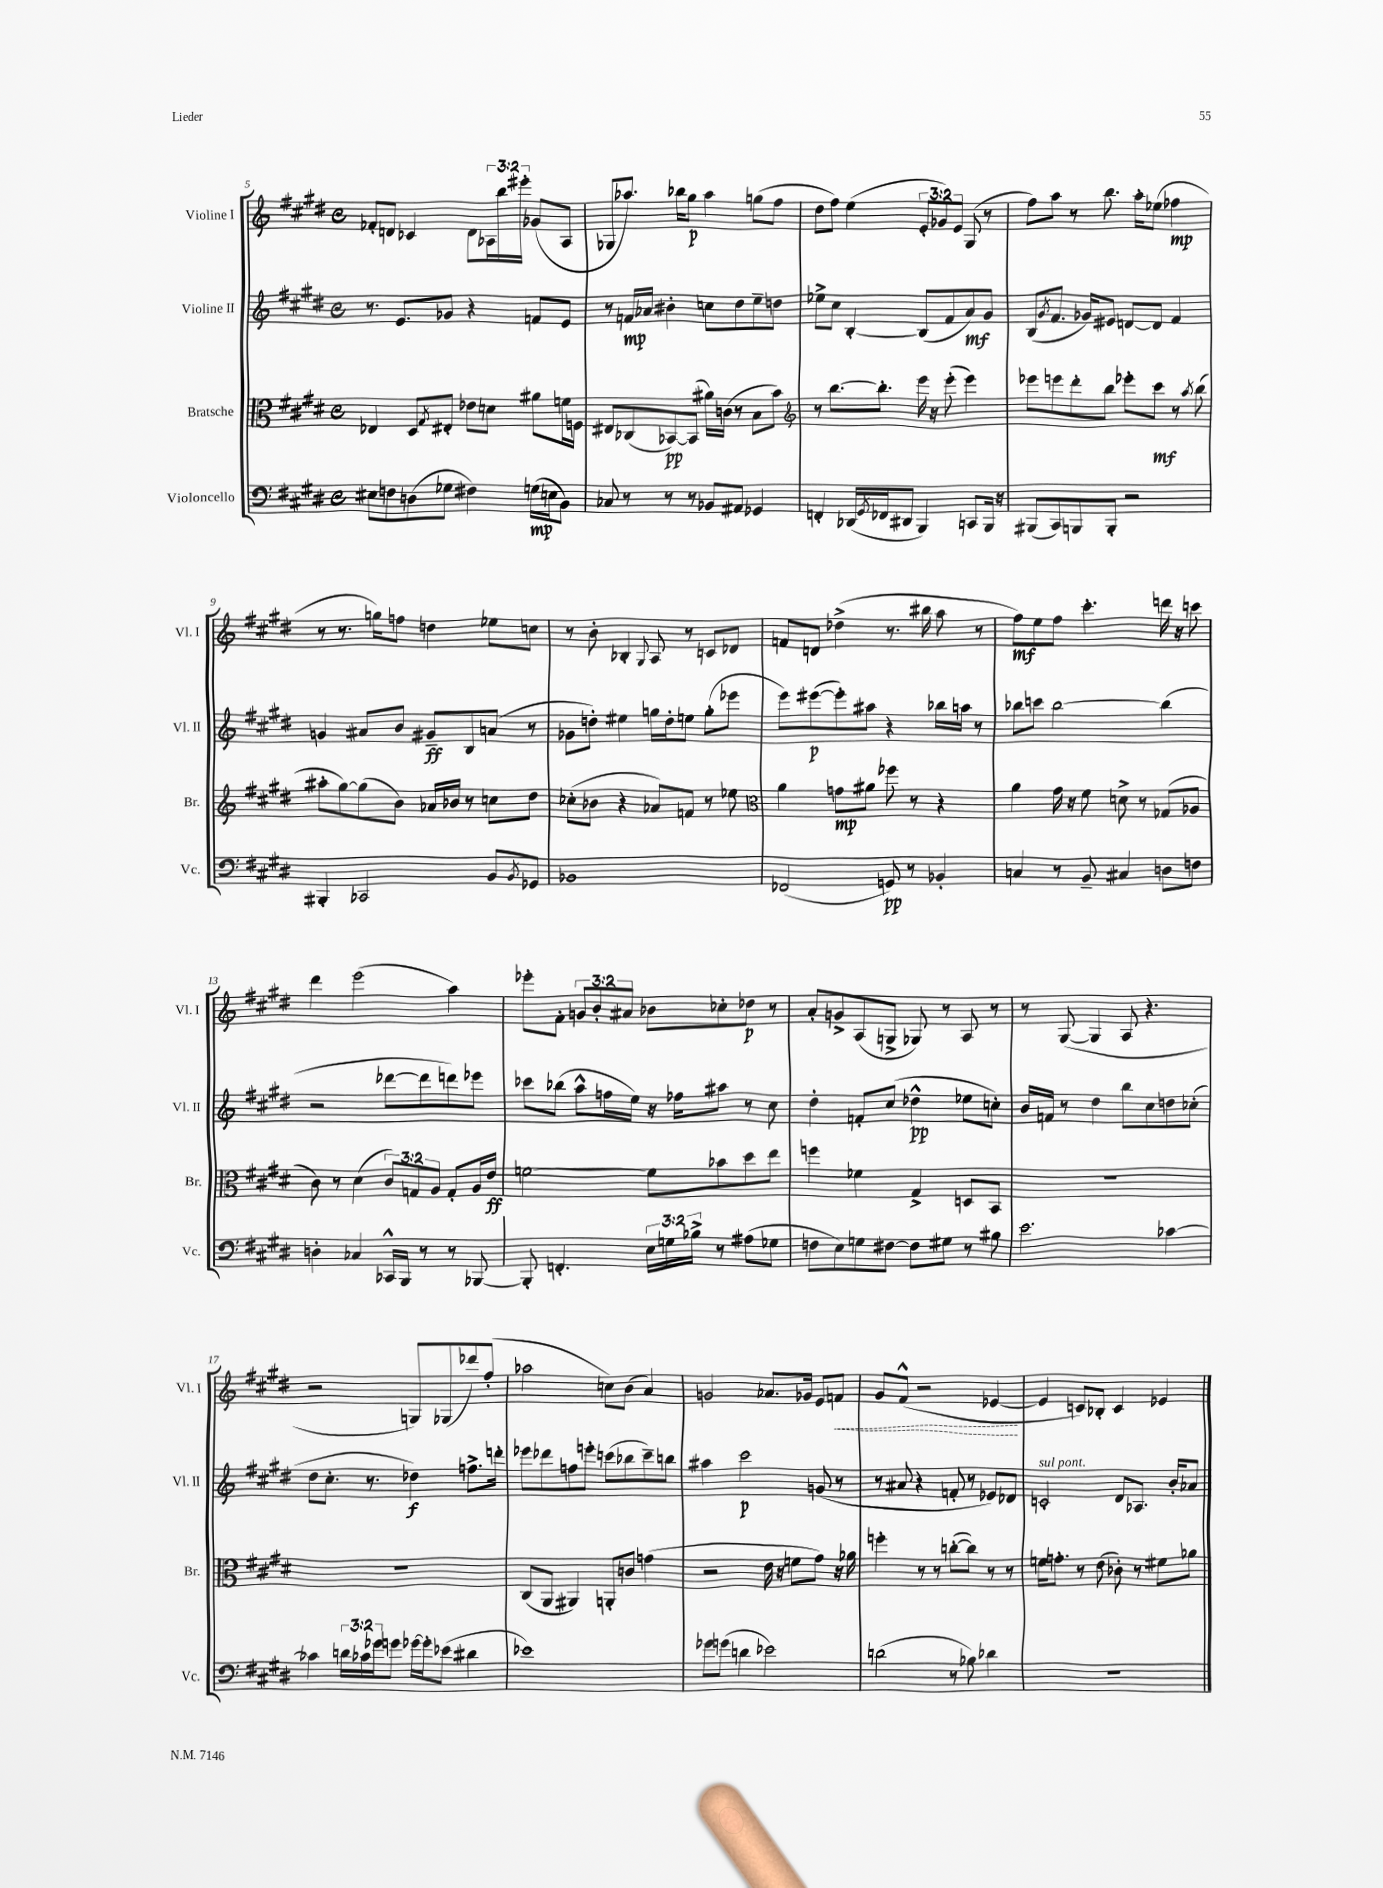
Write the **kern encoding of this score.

**kern	**kern	**kern	**kern
*staff4	*staff3	*staff2	*staff1
*clefF4	*clefC3	*clefG2	*clefG2
*k[f#c#g#d#]	*k[f#c#g#d#]	*k[f#c#g#d#]	*k[f#c#g#d#]
*M4/4	*M4/4	*M4/4	*M4/4
*met(c)	*met(c)	*met(c)	*met(c)
8E#	4E-	8.r	8f-'
8F	.	.	8d
.	.	8.e	.
(8D	8D#	.	4c-
.	8qG#	.	.
8G-	8E#'	8g-	.
4F#)	8e-	4r	8d
.	8d	.	24A-
.	.	.	24bb
.	.	.	24eee#'
(16G	8a#	8f	(8g-
16E	.	.	.
8BB)	16f	8e	8A-
.	16F	.	.
=	=	=	=
8C-	8E#	8r	8G-
8r	(8C-	16f	8.aa-)
.	.	16a-	.
8r	[8BB-)	4b#'	.
.	.	.	16bb-
8r	(8BB-]	.	8gg#
8BB-	16a#)	8cc	4aa-
.	(16c	.	.
8AA#	8r	8dd#	.
4GG-	8B	8ee~	(8gg
.	8b)	8dd	8ff#
=	=	=	=
*	*clefG2	*	*
4FF'	8r	8ee-^	8dd#
.	[8.bb	8cc#	8ff#)
(16DD-	.	[4B'	(4ee
8qGG#	.	.	.
16FF-	8.bb']	.	.
8DD#	.	.	.
4BBB)	16eee	(8B]	12e'
.	16r	.	.
.	.	.	12g-)
.	(8eee'	8f#	.
.	.	.	12e
8CC	4eee)	8a)	(8G#
16BBB	.	8g#	8r
16r	.	.	.
=	=	=	=
(8BBB#	8eee-	(8B	8ff#)
.	.	8qg#	.
8CC#)	8eee	8.f#	8aa
8BBB	8ddd#'	.	8r
.	.	16g-)	.
8BBB'	8bb	8e#	8.bb
2r	8eee-'	[8d	.
.	.	.	16aa'
.	8ccc#	8d]	(8ee-
.	8r	4f#	4ff-
.	8qaa	.	.
.	(8bb	.	.
=	=	=	=
4BBB#'	8aa#'	4g	8r
.	[8gg#)	.	8.r
2CC-	(8gg#]	8a#	.
.	.	.	16gg)
.	8b)	8b	8ff
.	16a-	8g#~	4dd
.	16b-	.	.
.	8r	8B	.
8BB	8cc	(8a	8ee-
8qBB	.	.	.
8GG-	8dd#	8r	8cc
=	=	=	=
1BB-	(8cc-'	8g-	8r
.	8b-	8dd')	8b'
.	4r	4ee#	4B-'
.	.	.	8qqG#
.	8a-)	16gg	8A
.	.	16dd'	.
.	8f	8ee	8r
.	8r	(8gg'	8c
.	8ee-	8eee-	8d-
=	=	=	=
*	*clefC3	*	*
(2FF-	4a	8eee)	8f
.	.	([8eee#	8d
.	8g	8eee#'])	(4dd-^
.	8a#	8aa#	.
8GG)	8ff-	4r	8.r
8r	8r	.	.
.	.	.	16bb#
4BB-'	4r	16bb-	8aa
.	.	16aa	.
.	.	8r	8r
=	=	=	=
4C	4a	8bb-	8ff#)
.	.	8ccc	8ee
8r	16g#	[2bb-	8ff#
.	16r	.	.
8BB~	8f#	.	4.ccc#'
4C#	8d^	.	.
.	8r	.	.
8D	(8G-	(4bb-]	16ddd
.	.	.	16r
8F	8A-	.	8ccc
=	=	=	=
4D'	8c#)	2r	4ddd#
.	8r	.	.
4C-	(4d#	.	(2eee
16CC-^^	12c#)	[8ddd-	.
16BBB	.	.	.
.	12G	.	.
8r	.	8ddd-]	.
.	12A	.	.
8r	8G'	8ddd)	4aa)
[8BBB-	16A	8eee-	.
.	16e	.	.
=	=	=	=
8BBB-']	[2f	8ccc-	8eee-'
4.FF'	.	(8bb-	8f#'
.	.	8aa^^	12g
.	.	.	12b'
.	.	16ff	.
.	.	.	12a#
.	.	16ee)	.
24E	8f]	16r	8b-
24G	.	.	.
.	.	16ff-	.
24B-^	.	.	.
8r	8b-	8aa#	8cc-'
(8A#	8dd#	8r	8dd-
8G-	8ee	8cc#	8r
=	=	=	=
8F	4ff	4dd#'	8a'
8E)	.	.	8g^
8G	4f-	8f'	(8A
[8F#	.	(8cc#	8G^
8F#]	4G#^	4dd-^^	8G-)
8G#	.	.	8r
8r	8D	8ee-	8A
8B#	8BB	8cc')	8r
=	=	=	=
2.e	1r	16b	8r
.	.	16f	.
.	.	8r	([8G#
.	.	4dd#	4G#]
.	.	8bb	8A
.	.	8cc#	4.r
[4c-	.	8dd	.
.	.	(8cc-'	.
=	=	=	=
4c-]	1r	8dd#	2r
.	.	8.cc#'	.
24d	.	.	.
24c-	.	.	.
.	.	8.r	.
24g-	.	.	.
8g	.	.	.
[16g-	.	4dd-)	8G)
16g-']	.	.	.
(8e-	.	.	(8G-
4d#	.	8.ff^	8ddd-)
.	.	.	(8ff#'
.	.	16ddd'	.
=	=	=	=
1e-)	(8C#	8eee-	2aa-
.	8AA	8ddd-	.
.	4AA#)	8ff	.
.	.	8eee'	.
.	8AA'	(8ccc	8cc)
.	8c	8bb-	(8b
.	(4g	8ccc~)	4a)
.	.	8bb	.
=	=	=	=
8g-	2r	4aa#	2g
(8g	.	.	.
4d	.	2ccc#	.
2e-)	16e	.	8.a-
.	16r	.	.
.	8f	.	.
.	.	.	16g-
.	8g#)	(8g	8e
.	16r	8r	8f
.	16a-	.	.
=	=	=	=
(2d	4ff'	8r	8g#
.	.	8a#	(8f#^^
.	8r	4r	2r
.	8r	.	.
8r	([8cc'	8f'	.
8B-)	8cc])	8r	.
4d-	8r	8e-)	[4e-
.	8r	8d-	.
=	=	=	=
1r	16f	2c'	4e-]
.	8.g'	.	.
.	8r	.	8c)
.	(8e	.	8B-'
.	8c-')	8d#	4c
.	8r	8.A-	.
.	8f#	.	4e-
.	.	16b'	.
.	8a-	8a-	.
==	==	==	==
*-	*-	*-	*-
